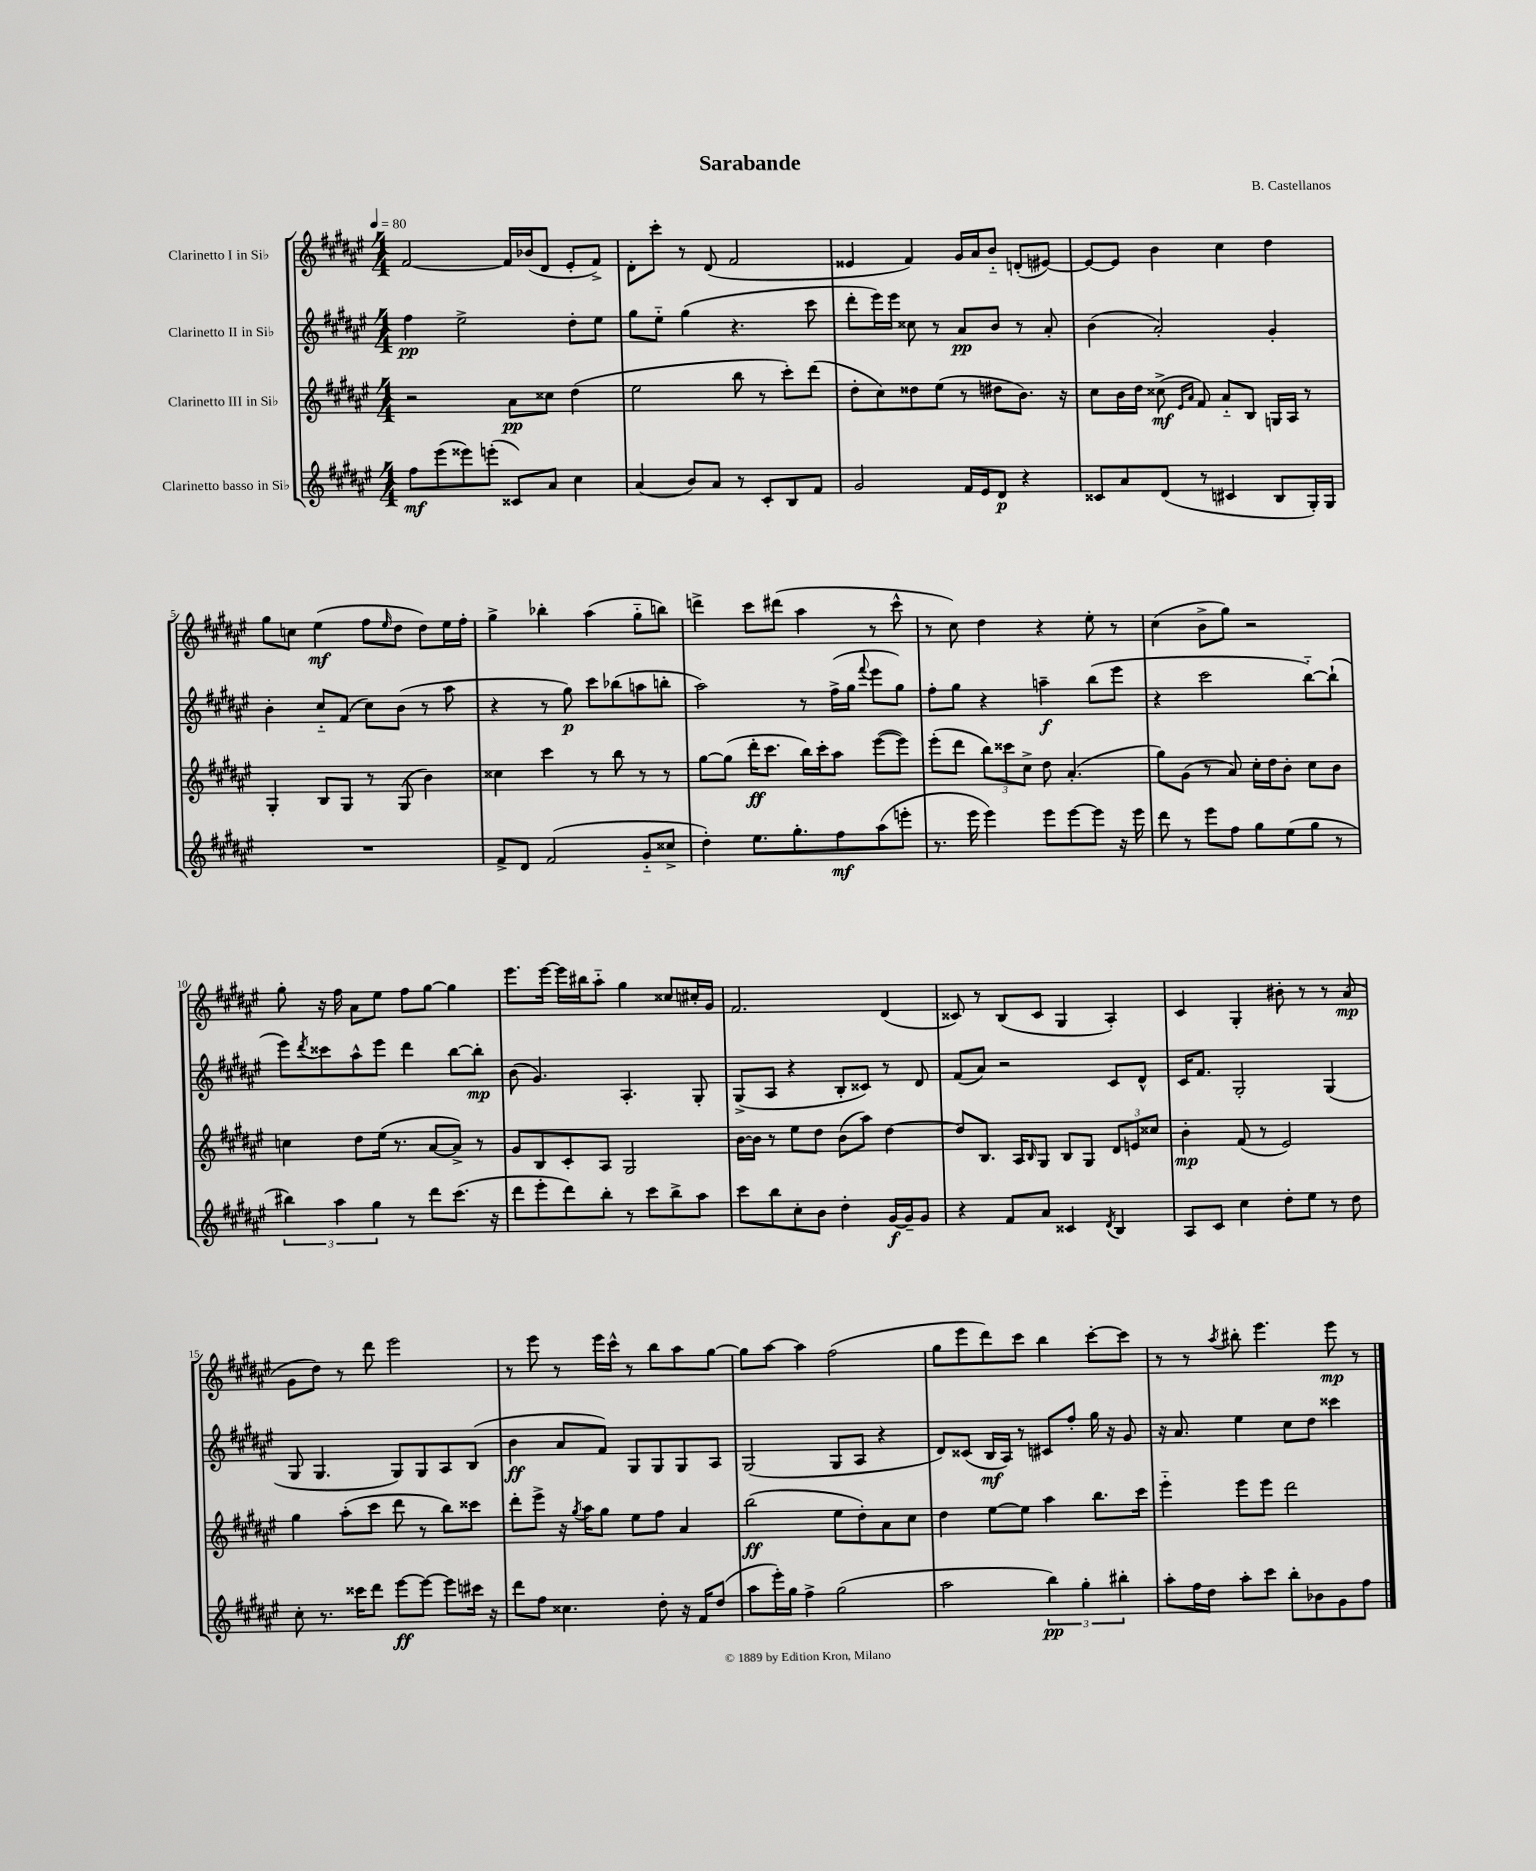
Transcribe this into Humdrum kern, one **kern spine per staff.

**kern	**kern	**kern	**kern
*staff4	*staff3	*staff2	*staff1
*clefG2	*clefG2	*clefG2	*clefG2
*k[f#c#g#d#a#e#]	*k[f#c#g#d#a#e#]	*k[f#c#g#d#a#e#]	*k[f#c#g#d#a#e#]
*M4/4	*M4/4	*M4/4	*M4/4
*MM80	*MM80	*MM80	*MM80
8ff#\L	2r	4ff#\	[2f#/
(8eee#\	.	.	.
8eee##\)	.	2ee#^\	.
(8eee'\J	.	.	.
8c##/L)	8a#\L	.	16f#/]LL
.	.	.	(16b-/J
8a#/J	8cc##\J	.	8d#/J
4cc#\	(4dd#\	8dd#'\L	8e#'/L
.	.	8ee#\J	8f#^/J)
=	=	=	=
(4a#/	2ee#\	8gg#\L	8d#'\L
.	.	8ee#'~\J	8ccc#'\J
8b/L)	.	(4gg#\	8r
8a#/J	.	.	(8d#/
8r	8bb\	4.r	2f#/
8c#'/L	8r	.	.
8B/	8ccc#'\L)	.	.
8f#/J	(8ddd#\J	8ccc#\	.
=	=	=	=
2g#/	8dd#'\L	8ddd#'\L	4e##/
.	8cc#\)	16eee#\L)	.
.	.	16eee#\JJ	.
.	8dd##\	8cc##\	4f#/)
.	(8ee#\J	8r	.
16f#/LL	8r	8a#/L	16g#/LL
16e#/J	.	.	16a#/J
8d#/J	8dd#\L	8b/J	8b'~/J
4r	8.b\J)	8r	(8d'/L
.	.	8a#'/	[8e#/J)
.	16r	.	.
=	=	=	=
8c##/L	8cc#\L	(4b\	8e#/_L
8a#/	16b\L	.	8e#/]J
.	16dd#\JJ	.	.
(8d#/J	(8cc##^\	2a#'/)	4b\
.	16qqe#/LL	.	.
.	16qqa#/JJ	.	.
8r	8f#/)	.	.
4c#/	8a#'~/L	.	4cc#\
.	8B/J	.	.
8B/L	16G/LL	4g#'/	4dd#\
.	16A#/JJ	.	.
16G#'/L)	8r	.	.
16G#/JJ	.	.	.
=	=	=	=
1r	4G#'/	4b'\	8gg#\L
.	.	.	8cc\J
.	8B/L	8cc#'~/L	(4ee#\
.	8G#/J	(8f#/J	.
.	8r	8cc#\L)	8ff#\L
.	.	.	16qqee#/
.	(8G#/	(8b\J	8dd#\J
.	4b\)	8r	8dd#\L)
.	.	8aa#\	16ee#\L
.	.	.	16ff#'\JJ
=	=	=	=
8f#^/L	4cc##\	4r	4gg#^\
8d#/J	.	.	.
(2f#/	4ccc#\	8r	4bb-'\
.	.	8gg#\)	.
.	8r	8ccc#\L	(4aa#\
.	8bb\	(8bb-\	.
8g#'~/L	8r	8aa\	8gg#'~\L
8cc##^/J	8r	8bb'\J	8bb\J)
=	=	=	=
4dd#'\)	[8gg#\L	2aa#\)	4ddd^\
.	(8gg#\]J	.	.
8.ee#\L	16ddd#'\LK	.	8ccc#\L
.	8.ccc#\J	.	.
.	.	.	(8ddd#\J
8.gg#'\	.	.	.
.	16bb\LL)	8r	4aa#\
.	16ccc#'\J	.	.
8ff#\	8aa#\J	(16ff#^\LL	.
.	.	16gg#\JJ	.
.	.	8qqfff#/	.
(8aa#\	([8eee#\L	8eee#\L	8r
8eee'\J	8eee#\]J)	8gg#\J)	8ccc#^^\
=	=	=	=
8.r	(8eee#'\L	8ff#'\L	8r
.	8ddd#\J	8gg#\J	8cc#\)
16eee#\	.	.	.
4eee#\)	12bb\L)	4r	4dd#\
.	12ccc##\	.	.
.	12cc#^\J	.	.
8eee#\L	8dd#\	4aa~\	4r
[8eee#\	(4.a#'/	.	.
8eee#\]J	.	(8bb\L	8ee#'\
16r	.	8eee#\J	8r
16eee#\	.	.	.
=	=	=	=
8ddd#\	8gg#\L)	4r	(4cc#\
8r	(8g#\J	.	.
8eee#\L	8r	2ccc#\	8b^\L
8ff#\J	8a#/)	.	8gg#\J)
8gg#\L	16cc#'\LL	.	2r
.	16dd#\J	.	.
(8ee#\	8b'\J	.	.
8gg#\J	8cc#\L	[8bb'~\L)	.
8r	8b\J	(8bb`\]J	.
=	=	=	=
6bb#\)	4cc\	8eee#\L)	8gg#'\
.	.	8qddd#/	.
.	.	8ccc##\	16r
6aa#\	.	.	.
.	.	.	16ff#\
.	8dd#\L	8aa#^^\	8a#\L
6gg#\	.	.	.
.	(16ee#\Jk	8eee#\J	8ee#\J
.	8.r	.	.
8r	.	4ddd#\	8ff#\L
8ddd#\L	[8a#/L	.	[8gg#\J
(8.ccc#\J	8a#^/]J)	[8bb\L	4gg#\]
.	8r	8bb'\]J	.
16r	.	.	.
=	=	=	=
8ddd#\L	8g#/L	(8b\	8.eee#\L
8eee#'\	8B/	4.g#/)	.
.	.	.	[16eee#\Jk
8ddd#\)	8c#'/	.	16eee#\]LL
.	.	.	16bb#\J
8bb'\J	8A#/J	.	8aa#'~\J
8r	2G#/	4.A#'/	4gg#\
8ccc#\L	.	.	.
8bb^\	.	.	8cc##/L
8aa#\J	.	8G#'/	16cc#'/L
.	.	.	16g#/JJ
=	=	=	=
8ccc#\L	[16b\LL	(8G#^/L	2.f#/
.	16b\]JJ	.	.
8bb\	8r	8A#/J	.
8cc#'\	8ee#\L	4r	.
8b\J	8dd#\J	.	.
4dd#'\	(8b\L	8B'/L	.
.	8aa#\J)	8c##/J)	.
[16g#/LL	[4dd#\	8r	(4d#/
16g#~/]J	.	.	.
8g#/J	.	8d#/	.
=	=	=	=
4r	8dd#/]L	(8f#/L	8c##/)
.	8.B/J	8a#/J)	8r
8f#/L	.	2r	(8B/L
.	16A#/LK	.	.
.	16qqB/	.	.
8a#/J	8G#/J	.	8c##/J
4c##/	8B/L	.	4G#/
.	8G#/J	.	.
8qd#/	.	.	.
4B/	12d#/L	8c#/L	4A#'/)
.	12e/	.	.
.	.	8d#^^/J	.
.	12cc##/J	.	.
=	=	=	=
8A#/L	4b'\	16c#/LK	4c#/
.	.	8.f#/J	.
8c#/J	.	.	.
4cc#\	(8f#/	2G#'/	4G#'/
.	8r	.	.
8dd#'\L	2e#/)	.	8b#'\
8ee#\J	.	.	8r
8r	.	(4G#/	8r
8dd#\	.	.	(8a#/
=	=	=	=
8cc#'\	4gg#\	8G#/	8g#\L
8.r	.	4.G#/	8dd#\J)
.	(8aa#'\L	.	8r
16ccc##\LK	.	.	.
8ddd#\J	8ccc#\J	.	8ddd#\
[8eee#\L	8ddd#\	8G#/L)	2eee#\
8eee#\_J	8r	8G#/	.
8eee#\]L	8bb\L)	8A#/	.
16ccc#\Jk	8ccc##\J	(8B/J	.
16r	.	.	.
=	=	=	=
8ddd#\L	8ddd#'\L	4b\	8r
8ff#\J	8eee#^\J	.	8eee#\
4.cc##\	16r	8a#/L	8r
.	8qgg#/	.	.
.	16aa#\LK	.	.
.	8gg#\J	8f#/J)	16eee#\LL
.	.	.	16ccc#^^\JJ
.	8ee#\L	8G#/L	8r
8dd#'\	8ff#\J	8G#/	8bb\L
16r	4a#/	8G#/	8aa#\
16f#/LK	.	.	.
(8dd#/J	.	8A#/J	[8gg#\J
=	=	=	=
8aa#\L	(2bb\	(2G#/	8gg#\]L
16eee#'\L)	.	.	[8aa#\J
16gg#\JJ	.	.	.
4ff#^\	.	.	4aa#\]
(2gg#\	8ee#\L	8G#/L	(2ff#\
.	8dd#'\)	8A#/J	.
.	8a#\	4r	.
.	8cc#\J	.	.
=	=	=	=
2aa#\	4dd#\	8d#/L)	8gg#\L
.	.	(8c##/J	8eee#\
.	[8ee#\L	16B/LL	8ddd#\)
.	.	16A#/JJ)	.
.	8ee#\]J	8r	8ccc#\J
6bb\)	4aa#\	8c#/L	4bb\
.	.	8ff#'/J	.
6gg#'\	.	.	.
.	8.bb\L	16gg#\	[8ccc#'\L
.	.	16r	.
6bb#'\	.	.	.
.	.	8g#/	8ccc#\]J
.	16ccc#\Jk	.	.
=	=	=	=
8aa#'\L	4eee#'~\	16r	8r
.	.	8.a#/	.
16ff#\L	.	.	8r
16dd#\JJ	.	.	.
.	.	.	8qaa#/
8aa#'\L	8eee#\L	4ee#\	8bb#'\
8ccc#\J	8eee#\J	.	4.eee#\
8bb'\L	2ddd#\	8cc#\L	.
8b-\	.	8dd#\J	.
8g#\	.	4ccc##\	8eee#\
8ff#\J	.	.	8r
==	==	==	==
*-	*-	*-	*-
